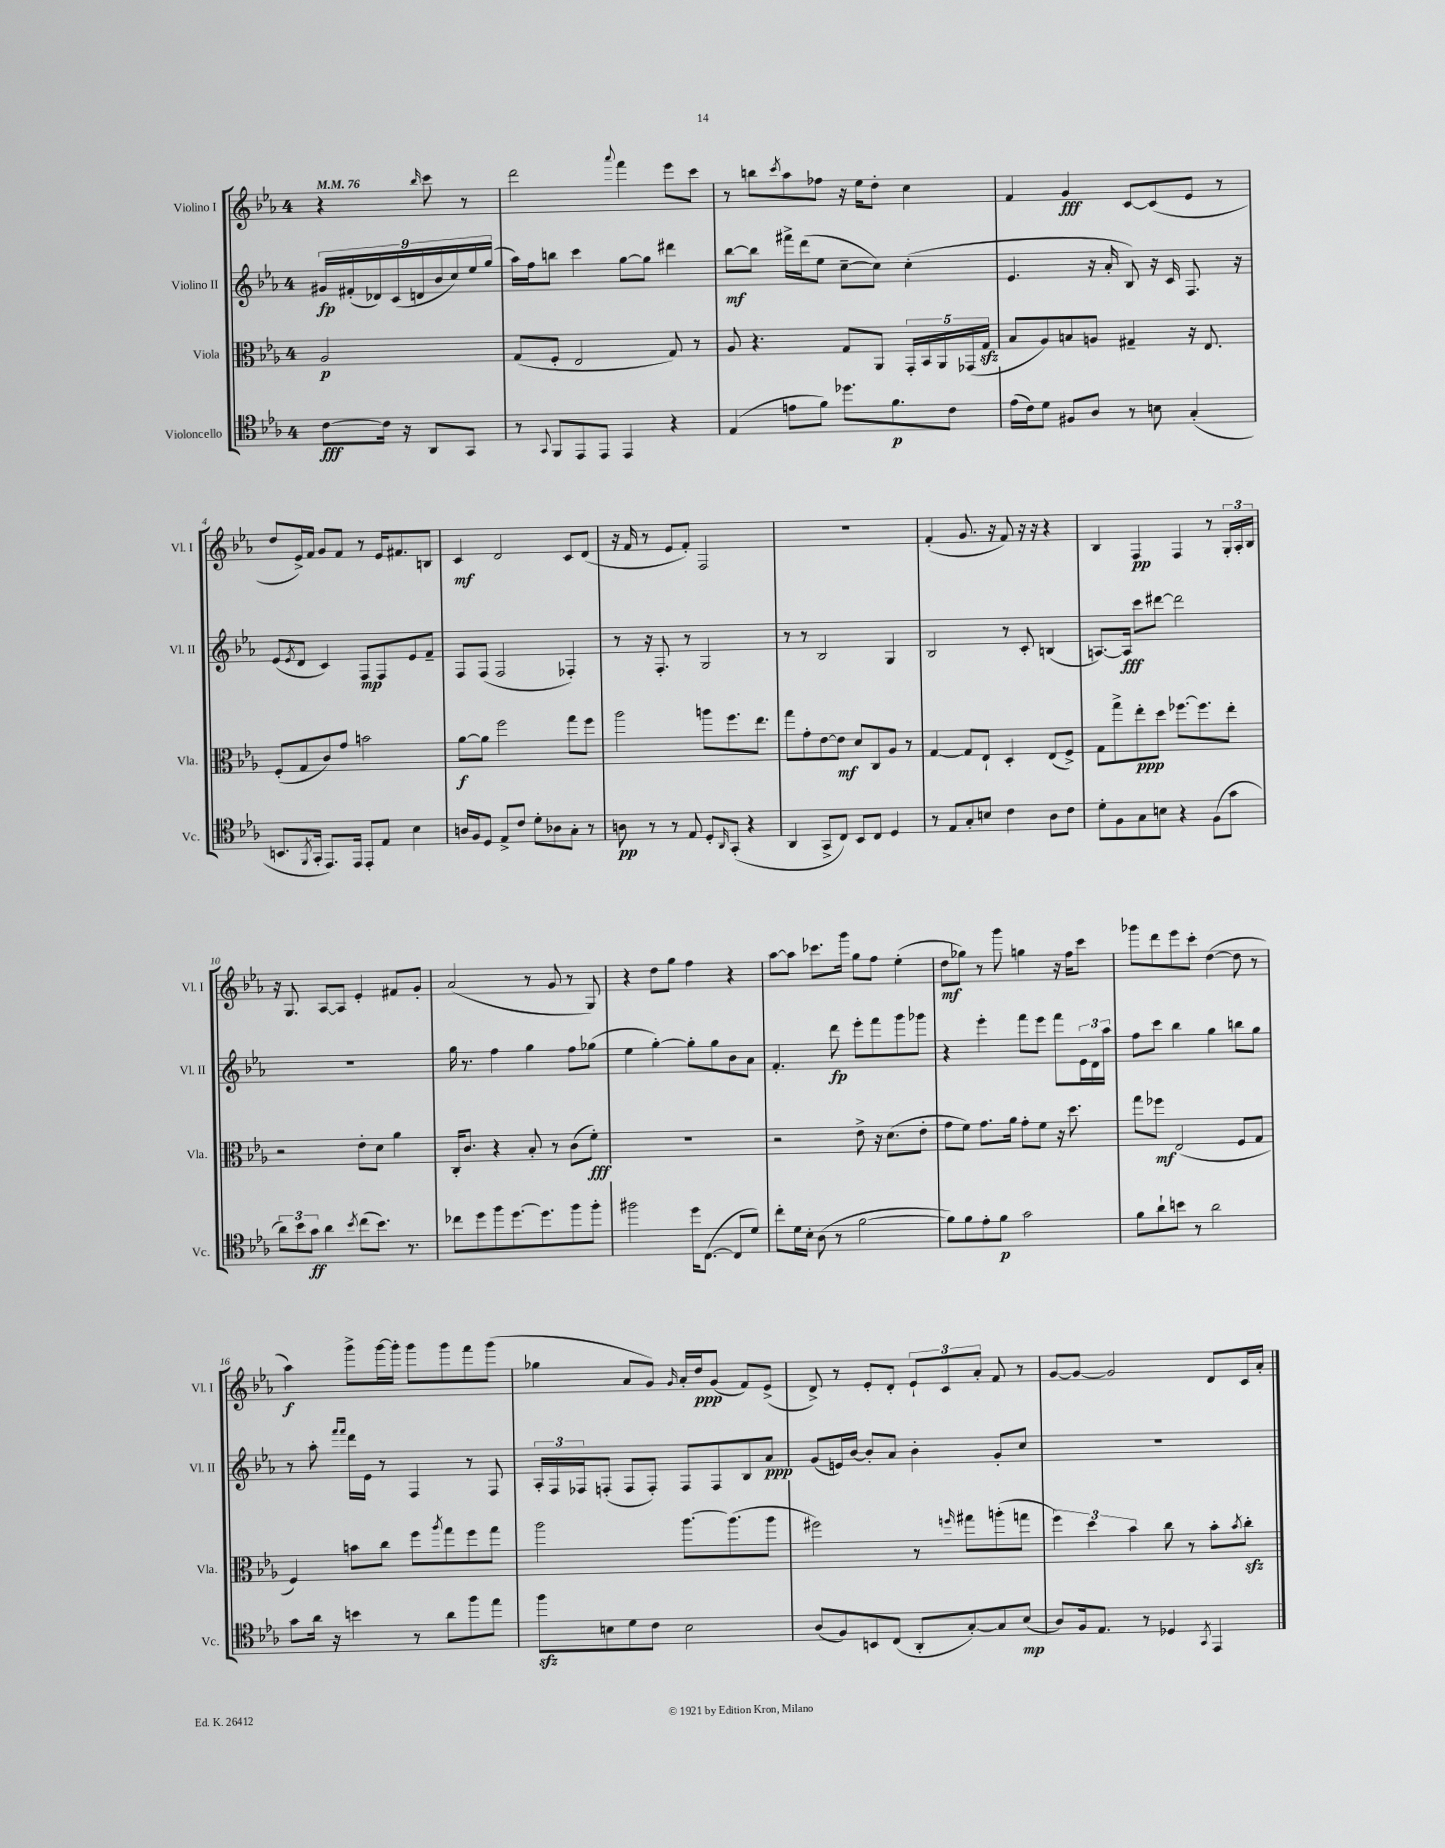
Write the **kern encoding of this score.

**kern	**kern	**kern	**kern
*staff4	*staff3	*staff2	*staff1
*clefC4	*clefC3	*clefG2	*clefG2
*k[b-e-a-]	*k[b-e-a-]	*k[b-e-a-]	*k[b-e-a-]
*M4/4	*M4/4	*M4/4	*M4/4
*MM76	*MM76	*MM76	*MM76
[8c	2A-	18g#	4r
.	.	(18f#'	.
.	.	18d-)	.
16c]	.	.	.
.	.	(18c	.
16r	.	.	.
.	.	18d	.
.	.	.	16qqbb-
8AA-	.	.	8ccc
.	.	18b-	.
.	.	18cc)	.
8GG	.	.	8r
.	.	18ee-	.
.	.	(18gg	.
=	=	=	=
8r	(8G	16aa-)	2ddd
.	.	16ff	.
8qqGG	.	.	.
8FF	8F'	8bb	.
8EE-	2E-	4ccc	.
8EE-	.	.	.
.	.	.	8qqaaa-
4EE-	.	[8gg	4fff
.	.	8gg]	.
4r	8G)	4ddd#	8eee-
.	8r	.	8ccc
=	=	=	=
(4E-	8A-	[8bb-	8r
.	4.r	8bb-]	8bb
.	.	.	8qccc
8e	.	16fff#^	8aa-
.	.	(16ddd	.
8f)	.	8ee-	8ff-
8.dd-	8G	[8cc~	16r
.	.	.	16ee-
.	8AA-	8cc])	8dd'
8.f	.	.	.
.	20GG'	(4cc'	4cc
.	20BB-	.	.
.	20AA-	.	.
8c	.	.	.
.	(20GG-	.	.
.	20G	.	.
=	=	=	=
(16e-	8B-	4.e-	4f
16c)	.	.	.
8d	8A-)	.	.
8F#	8B	.	4g
8A-	8A	16r	.
.	.	16a-'	.
8r	4G#~	8B-)	[8c
8B	.	16r	(8c]
.	.	16c	.
(4G'	16r	8.F	8e-
.	8.E-	.	.
.	.	.	8r
.	.	16r	.
=	=	=	=
8.BB	(8F'	(8e-	8dd
.	.	8qe-	.
.	8G	8d	16e-^)
8qFF	.	.	.
16GG'	.	.	16f
8.EE-)	8c)	4c)	8g
.	8g	.	8f
16EE-	.	.	.
8EE-'	2b	8F	8r
8E-	.	8F	16e-
.	.	.	8.f#
4B-	.	8e-	.
.	.	8f~	8B
=	=	=	=
16A	[8a-	8F	4c
16F	.	.	.
8D	8a-]	(8F	.
8E-^	2ff	2F	2d
8c	.	.	.
8d'	.	.	.
8A-	.	.	.
8G'	8gg	4F-')	8c
8r	8ff	.	(8d
=	=	=	=
8A	2aa-	8r	16r
.	.	.	16f
8r	.	16r	8r
.	.	8.F'	.
8r	.	.	8e-
8E-	.	8r	8f')
8D'	8aa	2G	2F
16qqAA-	.	.	.
(8GG'	8.ff	.	.
4r	.	.	.
.	8.ee-	.	.
=	=	=	=
4AA-	8gg	8r	1r
.	8g'	8r	.
8GG^	[8e-	2B-	.
8C)	8e-]	.	.
8BB-	8d	.	.
8C	8C	.	.
4D	8A-	4G	.
.	8r	.	.
=	=	=	=
8r	[4G	2B-	(4f'
8E-	.	.	.
8G'	8G]	.	8.g
8B	8E-`	.	.
.	.	.	16r
4c	4D'	8r	8f)
.	.	8c'	16r
.	.	.	16r
8A-	(8E-	(4B	4r
8c	8F^)	.	.
=	=	=	=
8d'	8G	[8.A)	4B-
8F	8gg^	.	.
.	.	16A]	.
8G	8ee-'	8ccc	4F
8B	8dd	[8ddd#	.
4r	[8.ff-	2ddd#]	4F
.	8.ff-]	.	.
(8F	.	.	8r
8g	8ee-'	.	24G'
.	.	.	24A-'
.	.	.	24B-
=	=	=	=
12a-)	2r	1r	16r
.	.	.	8.G
12b-	.	.	.
12g	.	.	.
4a-	.	.	[8A-
.	.	.	8A-]
8qb-	.	.	.
(8cc	8e-'	.	4e-'
8.b-)	8d	.	.
.	4a-	.	8f#
8.r	.	.	.
.	.	.	8g'
=	=	=	=
8cc-	16C'	16gg	(2a-
.	8.c	8.r	.
8dd	.	.	.
8ff	4r	4ff	.
[8.dd	.	.	.
.	8B-'	4gg	8r
8.dd]	.	.	.
.	8r	.	8g
8ff	(8c	8ff	8r
8ff'	8f')	(8gg-	8G)
=	=	=	=
2ff#	1r	4ee-	4r
.	.	[4gg')	8dd
.	.	.	8gg
16dd	.	8gg']	4ff
([8.C	.	.	.
.	.	8gg	.
8C]	.	8b-	4r
8d)	.	8a-	.
=	=	=	=
8cc'	2r	4.f'	[8aa-
16d	.	.	8aa-]
16B-'	.	.	.
(8A-	.	.	8.ccc-
8r	.	8ddd	.
.	.	.	16ggg
[2f	8e-^	8eee-'	8gg
.	16r	8fff	8ff
.	(8.d	.	.
.	.	8ggg	(4ee-'
.	8e-'	8ggg-	.
=	=	=	=
8f])	8g	4r	8dd
8f	8f)	.	8gg-)
8e-'	8.g	4eee-'	8r
8f	.	.	8ggg
.	16a-	.	.
2g	8g'	8fff	4gg
.	8f	8eee-	.
.	16r	8fff	16r
.	8.dd	.	16ff
.	.	24e-	8ccc
.	.	24d	.
.	.	24aa-	.
=	=	=	=
8f	8gg	8ff	8ggg-
8a-`	8ff-	8ccc	8ddd
8b	(2E-	4bb-	8eee-
8r	.	.	8ccc'
2a-	.	4gg	([4dd
.	8F	8bb	8dd]
.	8G	8gg	8r
=	=	=	=
8g	4F)	8r	4aa-)
16a-	.	8aa-'	.
16r	.	.	.
.	.	16qqfff	.
.	.	16qqfff	.
4b	8b	16ddd	8ggg^
.	.	16e-	.
.	8cc	8r	[16ggg
.	.	.	16ggg']
8r	8ff	4F	8ggg
.	8qaa-	.	.
8a-	8gg	.	8ggg
8ff	8ff	8r	8fff
8ee-	8gg	8F	(8ggg
=	=	=	=
8ff	2aa-	24A-'	4gg-
.	.	24F	.
.	.	24F-	.
8B	.	(8F'	.
8d	.	8F	8a-
8c	.	8F')	8g)
.	.	.	16qqg
2B	[8.aa-	8F	16a-'
.	.	.	16dd
.	.	8F	(8g
.	(8.aa-]	.	.
.	.	8B-	8f)
.	8aa-	8a-	(8e-^
=	=	=	=
(8A-	2ff#)	(8g	8d^)
8F)	.	16e)	8r
.	.	[16b-	.
8BB	.	8b-']	8e-'
(8C	.	8a-	8d'
8AA-'	8r	4b-'	12e-`
.	.	.	12c
.	16qqff	.	.
[8G')	8gg#	.	.
.	.	.	12a-'
8G]	(8aa'	8g'	8f
(8B-	8gg	8cc	8r
=	=	=	=
8A-)	6ff)	1r	[8g
16F	.	.	8g_
.	6dd	.	.
8.E-	.	.	.
.	.	.	2g]
.	6b-	.	.
8r	.	.	.
4D-	8cc	.	.
.	8r	.	.
8qGG	.	.	.
4EE-	8b-'	.	8d
.	8qb-	.	.
.	8cc'	.	16c
.	.	.	16a-'
==	==	==	==
*-	*-	*-	*-
